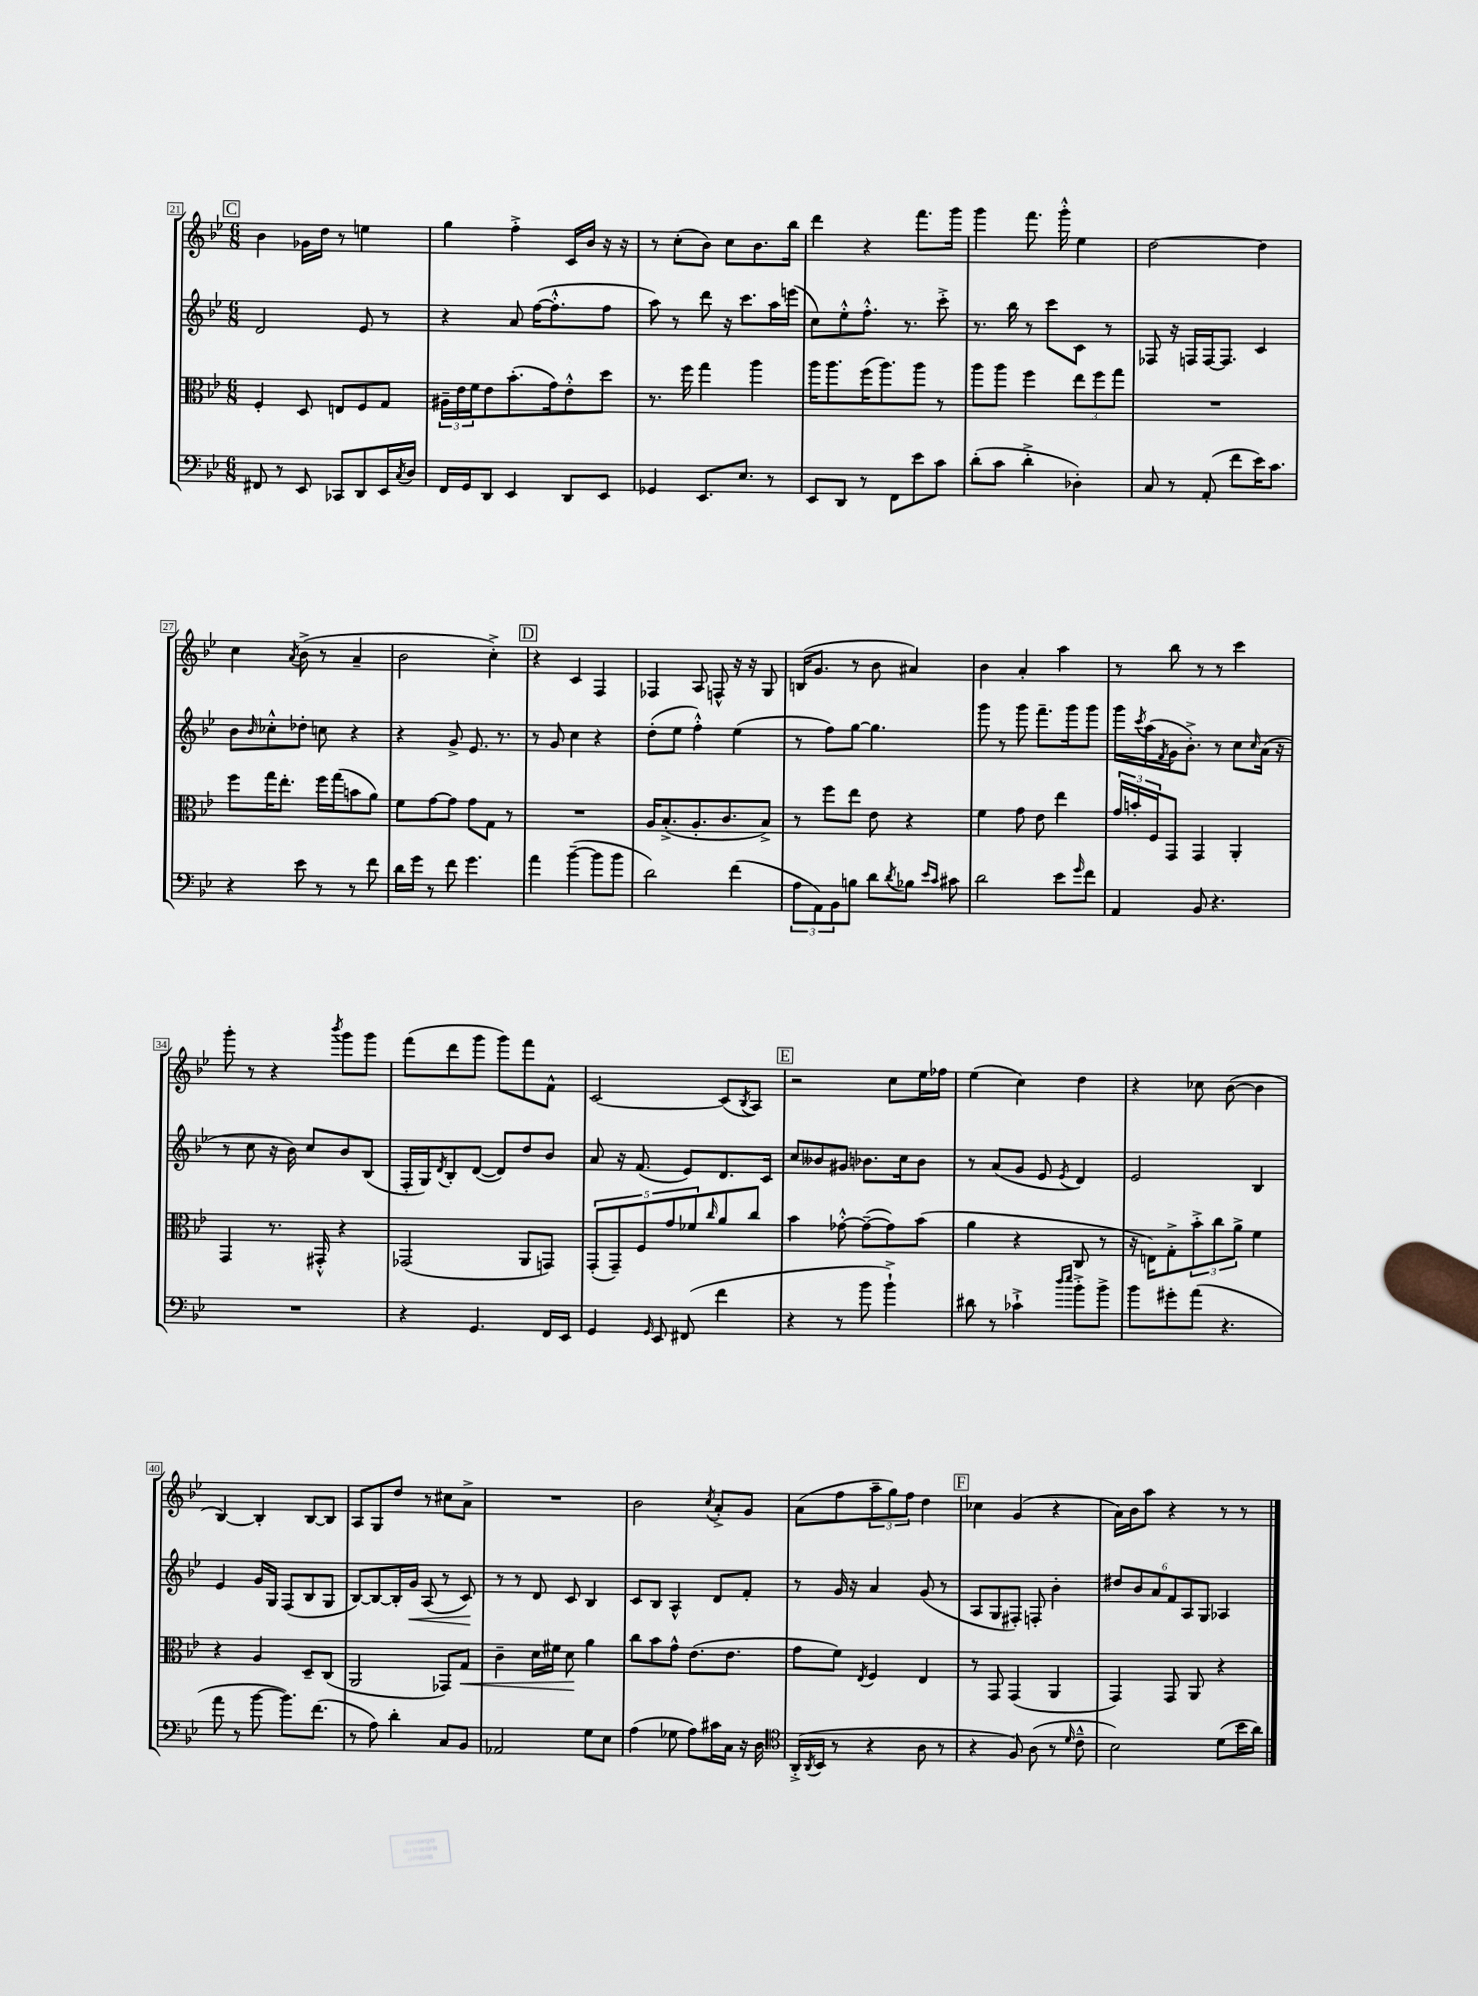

**kern	**kern	**kern	**kern
*staff4	*staff3	*staff2	*staff1
*clefF4	*clefC3	*clefG2	*clefG2
*k[b-e-]	*k[b-e-]	*k[b-e-]	*k[b-e-]
*M6/8	*M6/8	*M6/8	*M6/8
8FF#	4F'	2d	4b-
8r	.	.	.
8EE-	8D	.	16g-
.	.	.	16dd
8CC-	8E	.	8r
8DD	8F	8e-	4ee
16EE-	8G	8r	.
8qC	.	.	.
16D	.	.	.
=	=	=	=
16FF	24A#~	4r	4gg
.	24e-	.	.
16GG	.	.	.
.	24f	.	.
8DD	8e-	.	.
4EE-	(8.b-'	8a	4ff'^
.	.	([16ff	.
.	16g)	8.ff'^^]	.
8DD	8e-'^^	.	16c
.	.	.	16b-
8EE-	8dd	8ff	16r
.	.	.	16r
=	=	=	=
4GG-	8.r	8aa)	8r
.	.	8r	(8cc'
.	16ff	.	.
8.EE-	4gg	8ddd	8b-)
.	.	16r	8cc
8.E-	.	8.ccc	.
.	4aa	.	8.b-
8r	.	16aa	.
.	.	(16eee	16bb-
=	=	=	=
8EE-	16aa	8cc)	4ddd
.	8.aa	.	.
8DD	.	8ee-'^^	.
8r	(16ff	8.ff'^^	4r
.	8.aa)	.	.
8FF	.	.	.
.	.	8.r	.
8e-	8aa	.	8.fff
8c	8r	8ccc'^	.
.	.	.	16ggg
=	=	=	=
(8d'	8aa	8.r	4ggg
8c	8aa	.	.
.	.	16bb-	.
4d'^	4ff	8r	8.fff
.	.	8ccc	.
.	.	.	16ggg'^^
4D-')	12ee-	8c	4ee-
.	12ff	.	.
.	.	8r	.
.	12gg	.	.
=	=	=	=
8C	2.r	8F-	[2dd
8r	.	16r	.
.	.	16F	.
(8AA'	.	[16F	.
.	.	8.F]	.
8f	.	.	.
16e-)	.	4c	4dd]
8.c	.	.	.
=	=	=	=
4r	8ff	8b-	4cc
.	.	16qqb-	.
.	16gg	8cc-'^^	.
.	8.ee-'	.	.
.	.	.	8qa
8e-	.	8dd-'	(8b-^
8r	16ff	8cc	8r
.	(16gg	.	.
8r	8b	4r	4a~
8f	8a)	.	.
=	=	=	=
16d	8f	4r	2b-
16g	.	.	.
8r	[8g	.	.
8f	8g]	8g^	.
4.g	8g	8.e-	.
.	8G	.	4cc'^)
.	.	8.r	.
.	8r	.	.
=	=	=	=
4a	2.r	8r	4r
.	.	8g	.
([4b-~	.	4cc	4c
8b-]	.	4r	4F
8b-	.	.	.
=	=	=	=
2d)	16A	(8dd'	4F-
.	(8.B-'^	.	.
.	.	8ee-	.
.	8.A'	4ff'^^)	8A
.	.	.	8F^^
.	8.c	.	.
(4f	.	(4ee-	16r
.	.	.	16r
.	8B-^)	.	8G
=	=	=	=
12A	8r	8r	(16B
.	.	.	8.g
12AA)	.	.	.
.	8ff	8ff)	.
12BB-	.	.	.
8B	8ee-	[8gg	8r
8d	8e-	4.gg]	8b-
8qd	.	.	.
8B-	4r	.	4a#)
16qqe-	.	.	.
16qqc	.	.	.
8c#	.	.	.
=	=	=	=
2d	4f	8ggg	4b-
.	.	8r	.
.	8g	8ggg	4a'
.	8e-	8.fff~	.
8e-	4ee-	.	4aa
.	.	16ggg	.
16qqg	.	.	.
8f	.	8ggg	.
=	=	=	=
4AA	24g	16ggg	8r
.	24b'	.	.
.	.	8qccc	.
.	.	(16aa	.
.	24F	.	.
.	.	8qf	.
.	8GG	16g	8bb-
.	.	8.b-'^)	.
8BB-	4GG	.	8r
4.r	.	8r	8r
.	4AA'	8cc	4ccc
.	.	16qqcc	.
.	.	(16a	.
.	.	16r	.
=	=	=	=
2.r	4GG	8r	8ggg'
.	.	8cc	8r
.	8.r	16r	4r
.	.	16b-)	.
.	.	8cc	.
.	16GG#'^^	.	.
.	.	.	8qbbb-
.	4r	8b-	8ggg
.	.	(8B-	8ggg
=	=	=	=
4r	(2GG-	16F'	(8fff
.	.	16G)	.
.	.	8qd	.
.	.	8B-'	8ddd
4.GG	.	([8d	8ggg
.	.	8d])	8ggg)
.	8AA	8dd	8fff
16FF	8GG)	8b-	8f^^
16EE-	.	.	.
=	=	=	=
4GG	(10GG'	8a	[2c
.	10GG~)	.	.
.	.	16r	.
.	.	(8.f	.
.	10F	.	.
16qqGG	.	.	.
8EE-	.	.	.
.	10g	.	.
(8FF#	.	8e-)	.
.	10f-	.	.
.	16qqcc	.	.
4f	8a	8.d	(8c]
.	.	.	8qB-
.	8cc	.	8A)
.	.	16c	.
=	=	=	=
4r	4b-	8cc	2r
.	.	8b--	.
8r	[8g-'^^	8g#	.
8b-	(8g-~_	8.b-	.
4b-`^)	8g-])	.	8cc
.	.	16cc	.
.	(8b-	8b-	16ee-
.	.	.	16ff-
=	=	=	=
8d#	4a	8r	(4ee-
8r	.	(8a	.
4c-`^	4r	8g	4cc)
.	.	8e-	.
16qqdd	.	.	.
16qqee-	.	8qe-	.
8b-'^	8C	4d)	4dd
8b-^	8r	.	.
=	=	=	=
8b-	16r	2e-	4r
.	16E)	.	.
8g#'	8G'^	.	.
(8a	12b-'^	.	8cc-
.	12cc	.	.
4.r	.	.	([8b-
.	12a^	.	.
.	4f	4B-	4b-]
=	=	=	=
8a	4r	4e-	[4B-)
8r	.	.	.
[8b-	4A	16g	4B-']
.	.	16G	.
8.b-])	.	(8F	.
.	8D~	8B-	[8B-
(8.f	.	.	.
.	(8C	8G	8B-]
=	=	=	=
8r	2AA	[8B-)	8A
8A)	.	8B-_	8G
4d'	.	16B-']	8dd
.	.	16g	.
.	.	(8A	8r
8C	8GG-)	8r	8cc#
8BB-	8G	8c)	8a^
=	=	=	=
2AA-	4c~	8r	2.r
.	.	8r	.
.	16d	8d	.
.	16f#	.	.
.	8d	8c	.
8G	4a	4B-	.
8E-	.	.	.
=	=	=	=
(4A	8cc	8c	2b-
.	8b-	8B-	.
8G-	8g^^	4A^^	.
8A)	(8.e-	.	.
.	.	.	8qcc
16c#	.	8d	8a'^
16C	8.e-	.	.
16r	.	8f'	8g
16D	.	.	.
=	=	=	=
*clefC4	*	*	*
(16AA'^	8g	8r	(8a
8qAA	.	.	.
16BB-	.	.	.
8r	8f)	16g	8ff
.	.	16r	.
.	8qE-	.	.
4r	4F	4a	12aa~
.	.	.	12gg)
.	.	.	12ff
8A	4E-	(8g	4dd
8r	.	8r	.
=	=	=	=
4r	8r	8A	4cc-
.	8GG	8G	.
8F)	(4GG	8F#')	(4g
(8A	.	8F'	.
8r	4AA	4b-'	4r
16qqd	.	.	.
8c~^^	.	.	.
=	=	=	=
2B-)	4GG)	12dd#	16a)
.	.	.	16b-
.	.	12b-	.
.	.	.	8aa
.	.	12a	.
.	8GG	12f	4r
.	.	12A	.
.	8AA	.	.
.	.	12G	.
(8d	4r	4A-	8r
16b-	.	.	8r
16a)	.	.	.
==	==	==	==
*-	*-	*-	*-
